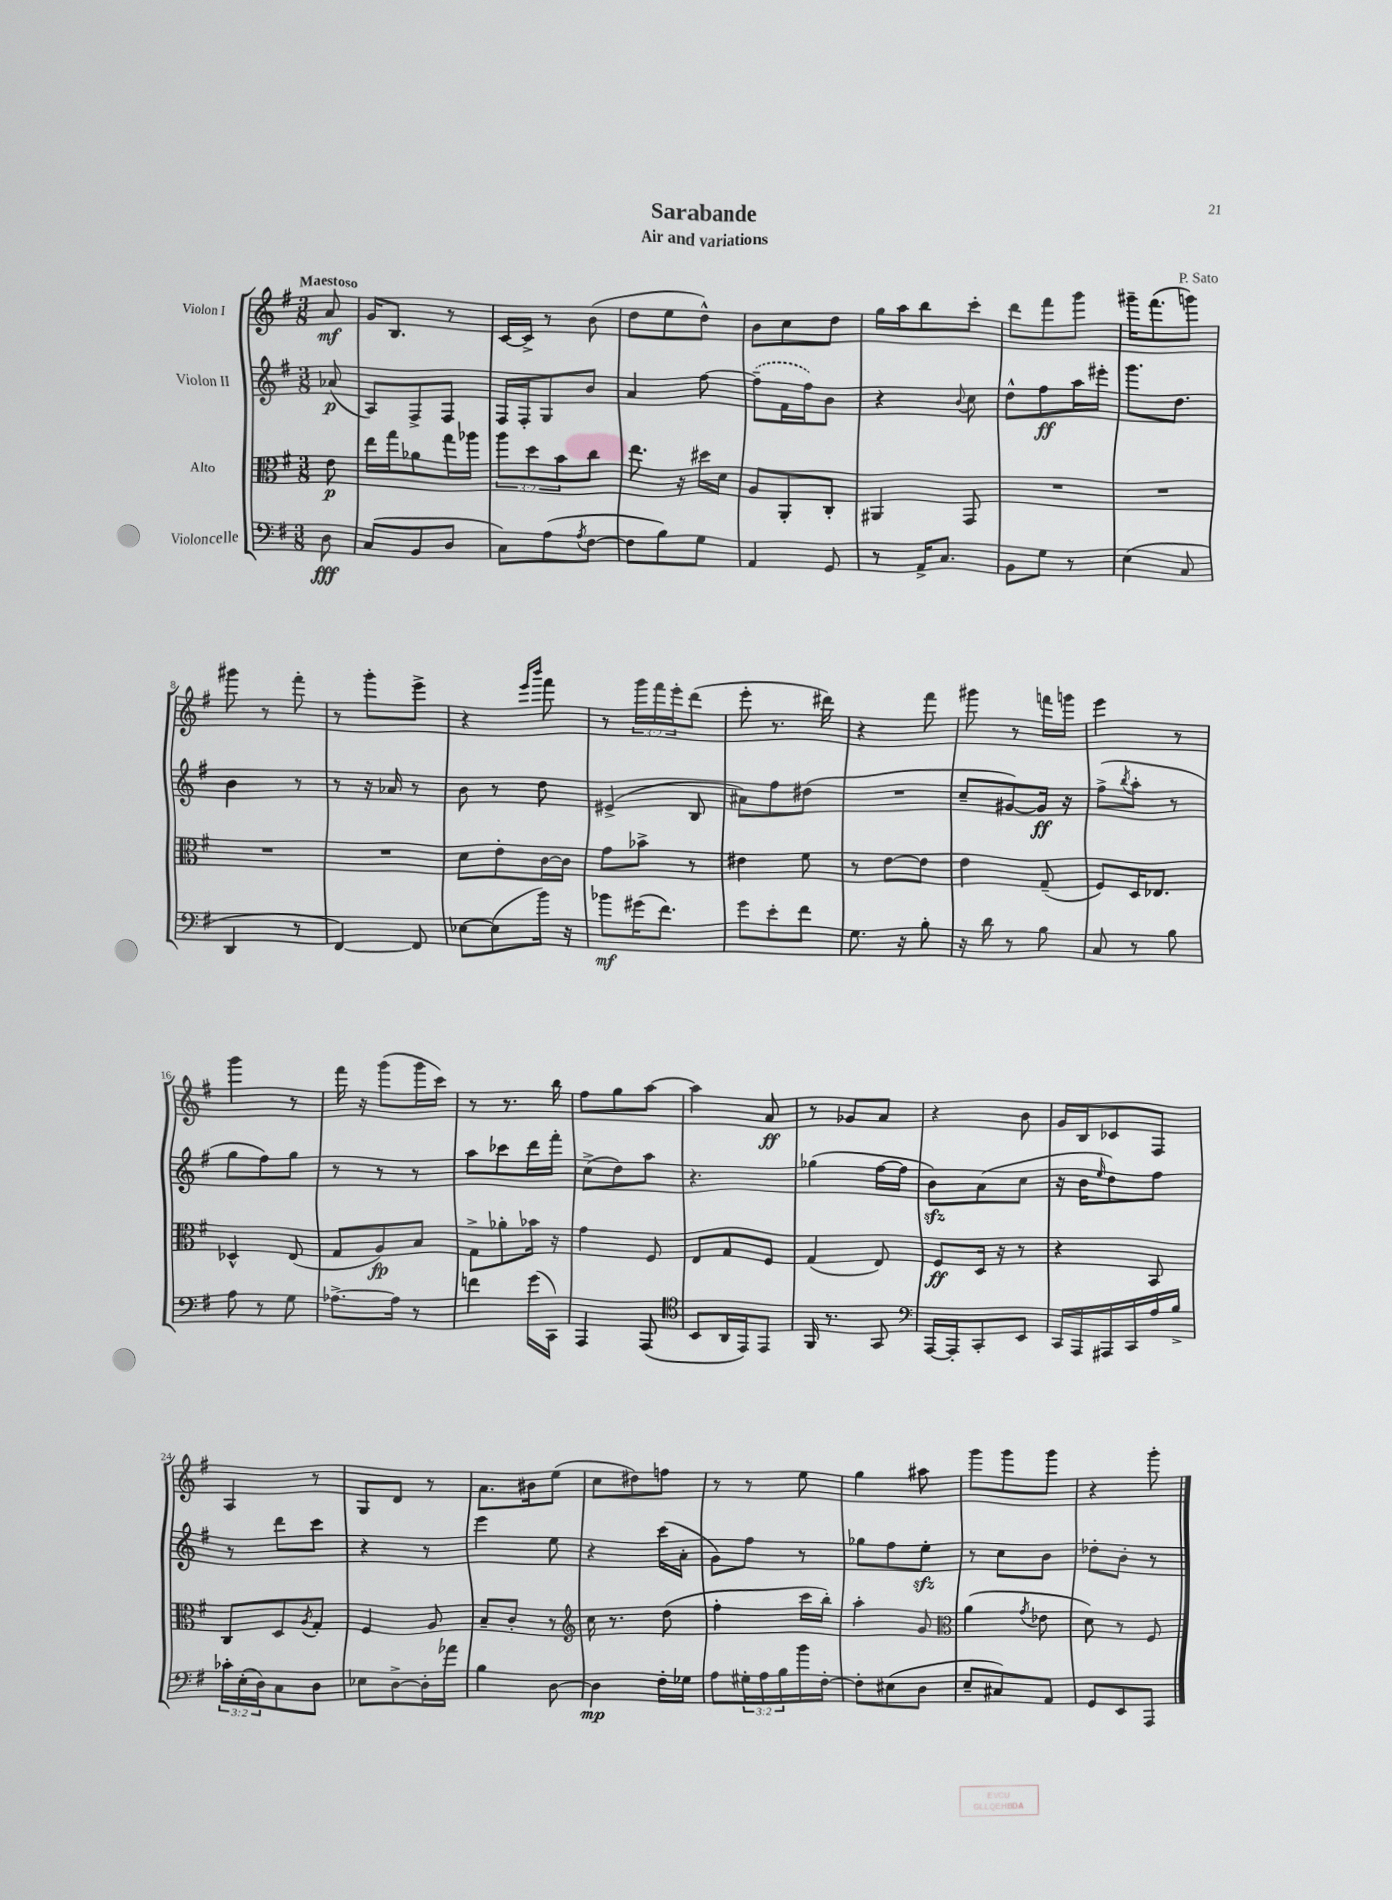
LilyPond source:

\header { title = "Sarabande" composer = "P. Sato" subtitle = "Air and variations" }
<<
\new StaffGroup <<
\new Staff = "s0" \with { instrumentName = "Violon I" } {
    \clef treble \key g \major \numericTimeSignature \time 3/8 \override Staff.TupletNumber.text = #tuplet-number::calc-fraction-text \partial 8 \tempo "Maestoso"
    a'8\mf |
    g'16 b8. r8 |
    c'16~ c'16-> r8 b'8( |
    d''8 e''8 d''8-^) |
    b'8 c''8 d''8 |
    g''16 a''16 b''8 c'''8-. |
    d'''8 fis'''8 g'''8 |
    gis'''16-- fis'''8.( g'''8) |
    gis'''8 r8 fis'''8-. |
    r8 g'''8-. e'''8-> |
    r4 \grace { e'''16 b'''16 } fis'''8 |
    r8 \tuplet 3/2 { g'''16 fis'''16 e'''16-. } d'''8( |
    e'''8-. r8. dis'''16) |
    r4 fis'''8 |
    gis'''8 r8 f'''16 g'''16 |
    e'''4 r8 |
    g'''4 r8 |
    fis'''16 r16 g'''8( g'''16 c'''16) |
    r8 r8. b''16 |
    fis''8 g''8 a''8~ |
    a''4 a'8\ff |
    r8 ges'8 a'8 |
    r4 b'8 |
    g'16 b16 ces'8 fis8 |
    a4 r8 |
    g8 d'8 r8 |
    a'8. bis'16 e''8( |
    c''8 dis''8) f''8 |
    r8 r8 e''8 |
    g''4 ais''8 |
    g'''8 g'''8 g'''8 |
    r4 g'''8-. \bar "|." |
}
\new Staff = "s1" \with { instrumentName = "Violon II" } {
    \clef treble \key g \major \numericTimeSignature \time 3/8 \partial 8
    aes'8\p( |
    a8) fis8-> fis8 |
    fis16 fis16-. g8 b'8 |
    a'4 fis''8~ |
    \once \slurDashed fis''8--( fis'16 fis''16) b'8 |
    r4 \appoggiatura { b'8 } c''8 |
    d''8-^ fis''8\ff a''16 eis'''16-. |
    g'''8. d''8. |
    b'4 r8 |
    r8 r16 aes'16 r8 |
    b'8 r8 d''8 |
    eis'4->( b8 |
    ais'8) fis''8 dis''8( |
    R4. |
    c''8-- gis'8~) gis'16\ff r16 |
    fis''8->( \acciaccatura { b''8 } a''8-. r8 |
    g''8 fis''8) g''8 |
    r8 r8 r8 |
    a''8 ces'''8 d'''16 fis'''16-. |
    c''8->( d''8) a''8 |
    r4. |
    ges''4( fis''16~ fis''16 |
    b'8\sfz) a'8( c''8 |
    r16 b'16 \grace { e''16 } d''8) fis''8 |
    r8 d'''8 c'''8 |
    r4 r8 |
    e'''4 e''8 |
    r4 c'''16( a'16-. |
    g'8) fis''8 r8 |
    ges''8 fis''8 e''8-.\sfz |
    r8 c''8 b'8 |
    des''8-. b'8-. r8 \bar "|." |
}
\new Staff = "s2" \with { instrumentName = "Alto" } {
    \clef alto \key g \major \numericTimeSignature \time 3/8 \override Staff.TupletNumber.text = #tuplet-number::calc-fraction-text \partial 8
    e'8\p |
    e''16 g''16 aes'8 g''16 aes''16 |
    \tuplet 3/2 { a''8 d''8 b'8 } c''8 |
    e''8. r16 dis''16 d'16 |
    a8 a,8-. c8-. |
    ais,4 g,8 |
    R4. |
    R4. |
    R4. |
    R4. |
    d'8 e'8-. c'16~ c'16 |
    g'8 bes'8-> r8 |
    eis'4 fis'8 |
    r8 e'8~ e'8 |
    e'4 g8--( |
    fis8) d16 ees8. |
    des4-^ e8( |
    g8 a8\fp) b8 |
    g8-> aes'8-. bes'16 r16 |
    g'4 fis8 |
    e8 g8 fis8 |
    g4( e8) |
    fis8\ff d16 r16 r8 |
    r4 b,8 |
    c8 d8 \acciaccatura { a8 } g8-. |
    fis4 a8 |
    b8-- c'8-. r8 |
    \clef treble c''16 r8. d''8( |
    fis''4-. c'''16 b''16-.) |
    a''4-. g'8 |
    \clef alto a'4( \acciaccatura { g'8 } ees'8 |
    d'8) r8 fis8 \bar "|." |
}
\new Staff = "s3" \with { instrumentName = "Violoncelle" } {
    \clef bass \key g \major \numericTimeSignature \time 3/8 \override Staff.TupletNumber.text = #tuplet-number::calc-fraction-text \partial 8
    d8\fff |
    c8( b,8 d8 |
    c8) a8( \acciaccatura { a8 } fis8~ |
    fis8 b8) g8 |
    a,4 g,8 |
    r8 a,16-> c8. |
    b,8 g8 r8 |
    e4( c8 |
    d,4 r8 |
    fis,4~) fis,8 |
    ees8~ ees8( b'16) r16 |
    bes'8\mf gis'16( fis'8.) |
    g'8 e'8-. fis'8 |
    g8. r16 b8-. |
    r16 d'16 r8 b8 |
    c8 r8 b8 |
    a8 r8 g8 |
    aes8.~-> aes16 r8 |
    f'4 g'16( c,16) |
    a,,4 a,,8( |
    \clef tenor b,8 a,16 e,16) e,8 |
    fis,16 r8. g,8 |
    \clef bass a,,16~ a,,16-. c,8-. e,8 |
    c,16 a,,16 ais,,16 c,16 a16 b16-> |
    \tuplet 3/2 { ces'16-. e16-.( d16) } c8 d8 |
    ees8 d8~-> d16-. aes'16 |
    b4 d8~ |
    d4\mp fis16-. ges16 |
    a8 \tuplet 3/2 { gis16-. a16 b16 } b'16 fis16~-. |
    fis8-. eis8( d8 |
    e8-- cis8) a,8 |
    g,8 e,8 a,,8 \bar "|." |
}
>>
>>
